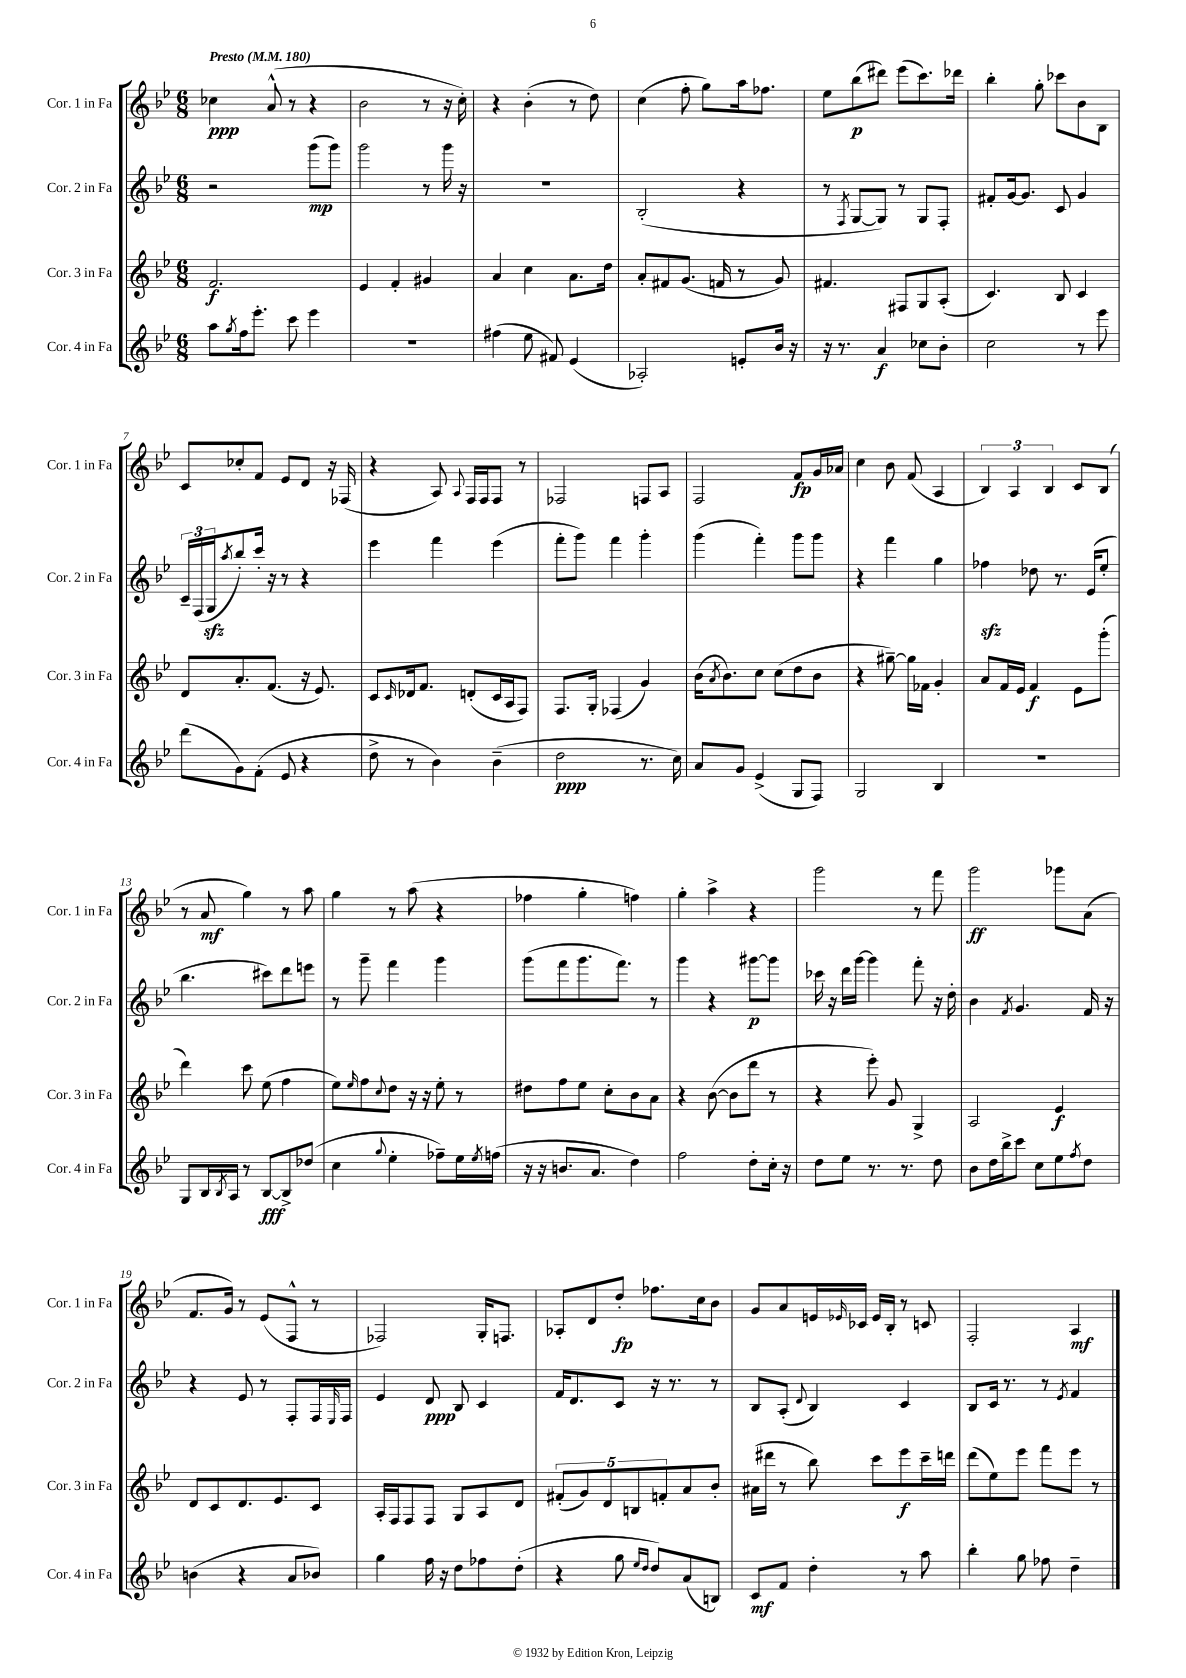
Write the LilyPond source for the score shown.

<<
\new StaffGroup <<
\new Staff = "s0" \with { instrumentName = "Cor. 1 in Fa" shortInstrumentName = "Cor. 1 in Fa" } {
    \clef treble \key bes \major \numericTimeSignature \time 6/8 \tempo "Presto" 4 = 180
    ces''4\ppp a'8-^( r8 r4 |
    bes'2 r8 r16 c''16-.) |
    r4 bes'4-.( r8 d''8) |
    c''4( f''8-. g''8) a''16 fes''8. |
    ees''8 bes''8\p( dis'''8) ees'''8( c'''8.) des'''16 |
    bes''4-. g''8-. ces'''8 bes'8 bes8 |
    c'8 ces''8-. f'8 ees'8 d'8 r16 fes16( |
    r4 a8) \appoggiatura { a8 } f16 f16 f8 r8 |
    fes2 f8 a8 |
    f2 f'8\fp g'16 aes'16 |
    c''4 bes'8 f'8( a4 |
    \tuplet 3/2 { bes4) a4 bes4 } c'8 bes8( |
    r8 a'8\mf g''4) r8 a''8 |
    g''4 r8 a''8( r4 |
    fes''4 g''4-. f''4) |
    g''4-. a''4-> r4 |
    g'''2 r8 f'''8 |
    g'''2\ff ges'''8 a'8( |
    f'8. g'16) r8 ees'8( f8-^ r8 |
    fes2) g16-. f8. |
    aes8-. d'8 d''8-.\fp fes''8. c''16 bes'8 |
    g'8 a'8 e'16 \grace { ees'16 } ces'16 ees'16 bes16-. r8 c'8 |
    f2-. a4\mf \bar "|." |
}
\new Staff = "s1" \with { instrumentName = "Cor. 2 in Fa" shortInstrumentName = "Cor. 2 in Fa" } {
    \clef treble \key bes \major \numericTimeSignature \time 6/8
    r2 g'''8\mp( g'''8) |
    g'''2 r8 g'''16 r16 |
    R2. |
    bes2-.( r4 |
    r8 \acciaccatura { f8 } g8~ g8) r8 g8 f8-. |
    fis'8-. g'16~ g'8. c'8 g'4 |
    \tuplet 3/2 { c'16-- f16( g16\sfz } \acciaccatura { a''8 } bes''8-.) c'''16-. r16 r8 r4 |
    ees'''4 f'''4 ees'''4( |
    f'''8-. g'''8) f'''4 g'''4-. |
    g'''4( f'''4-.) g'''8 g'''8 |
    r4 f'''4 g''4 |
    fes''4\sfz des''8 r8. ees'16( ees''8-. |
    bes''4. cis'''8) d'''8 e'''8 |
    r8 g'''8-- f'''4 g'''4 |
    g'''8( f'''8 g'''8. f'''8.) r8 |
    g'''4 r4 gis'''8~\p gis'''8 |
    ces'''16 r16 d'''16 g'''16~ g'''4 f'''8-. r16 d''16-. |
    bes'4 \acciaccatura { f'8 } g'4. f'16 r16 |
    r4 ees'8 r8 f8-. f16 \grace { ees16 } f16 |
    ees'4 d'8\ppp bes8 c'4 |
    f'16 d'8. c'8 r16 r8. r8 |
    bes8 a8-.( \appoggiatura { d'8 } bes4) c'4 |
    bes8 c'16 r8. r8 \acciaccatura { ees'8 } f'4 \bar "|." |
}
\new Staff = "s2" \with { instrumentName = "Cor. 3 in Fa" shortInstrumentName = "Cor. 3 in Fa" } {
    \clef treble \key bes \major \numericTimeSignature \time 6/8
    f'2.\f |
    ees'4 f'4-. gis'4 |
    a'4 c''4 a'8. d''16 |
    a'8-. fis'8 g'8.( f'16 r8 g'8) |
    fis'4. fis8 g8 a8-.( |
    c'4.) bes8 c'4 |
    d'8 a'8.-. f'8.( r16 ees'8.) |
    c'8 \grace { c'16 } des'16 f'8. d'8-.( c'16 a16 f8) |
    f8. g16-. fes4( g'4) |
    bes'16( \acciaccatura { a'8 } bes'8.) c''8 c''8( d''8 bes'8 |
    r4 gis''8~--) gis''16 fes'16 g'4-. |
    a'8 f'16 ees'16 f'4\f ees'8 g'''8-.( |
    d'''4) c'''8 ees''8( f''4 |
    ees''8) \grace { ees''16 } f''8 \appoggiatura { c''8 } d''8 r16 r16 ees''8-. r8 |
    dis''8 f''8 ees''8 c''8-. bes'8 a'8 |
    r4 bes'8~( bes'8 d'''8 r8 |
    r4 ees'''8-.) g'8 g4-> |
    a2 ees'4\f |
    d'8 c'8 d'8. ees'8. c'8 |
    a16-. f16 f8 f8 g8 a8 d'8 |
    \tuplet 5/4 { fis'8-.( g'8) d'8 b8 f'8-. } a'8 bes'8-. |
    ais'16( dis'''16 r8 bes''8) c'''8 ees'''8\f c'''16-- d'''16 |
    d'''8( ees''8) ees'''8 f'''8 ees'''8 r8 \bar "|." |
}
\new Staff = "s3" \with { instrumentName = "Cor. 4 in Fa" shortInstrumentName = "Cor. 4 in Fa" } {
    \clef treble \key bes \major \numericTimeSignature \time 6/8
    a''8 \acciaccatura { g''8 } f''16 ees'''8.-. c'''8 ees'''4 |
    R2. |
    fis''4( ees''8 fis'8) ees'4( |
    aes2-.) e'8-. bes'16 r16 |
    r16 r8. a'4\f ces''8 bes'8-. |
    c''2 r8 ees'''8 |
    d'''8( g'8) f'8-.( ees'8 r4 |
    d''8-> r8 bes'4) bes'4--( |
    d''2\ppp r8. c''16) |
    a'8 g'8 ees'4->( g8 f8) |
    g2 bes4 |
    R2. |
    g8 bes16 \acciaccatura { bes8 } a16 r8 bes8~\fff bes8-> des''8( |
    c''4 \appoggiatura { g''8 } ees''4-. fes''8--) ees''16 \acciaccatura { ees''8 } f''16( |
    r16 r16 b'8. a'8. d''4) |
    f''2 d''8-. c''16-. r16 |
    d''8 ees''8 r8. r8. d''8 |
    bes'8 d''16 bes''16-> c'''8 c''8 ees''8 \acciaccatura { f''8 } d''8 |
    b'4( r4 a'8 bes'8) |
    g''4 f''16 r16 d''8 fes''8 d''8-.( |
    r4 g''8 \grace { ees''16 d''16 } d''8) a'8( b8) |
    c'8\mf f'8 d''4-. r8 a''8 |
    bes''4-. g''8 fes''8 d''4-- \bar "|." |
}
>>
>>
